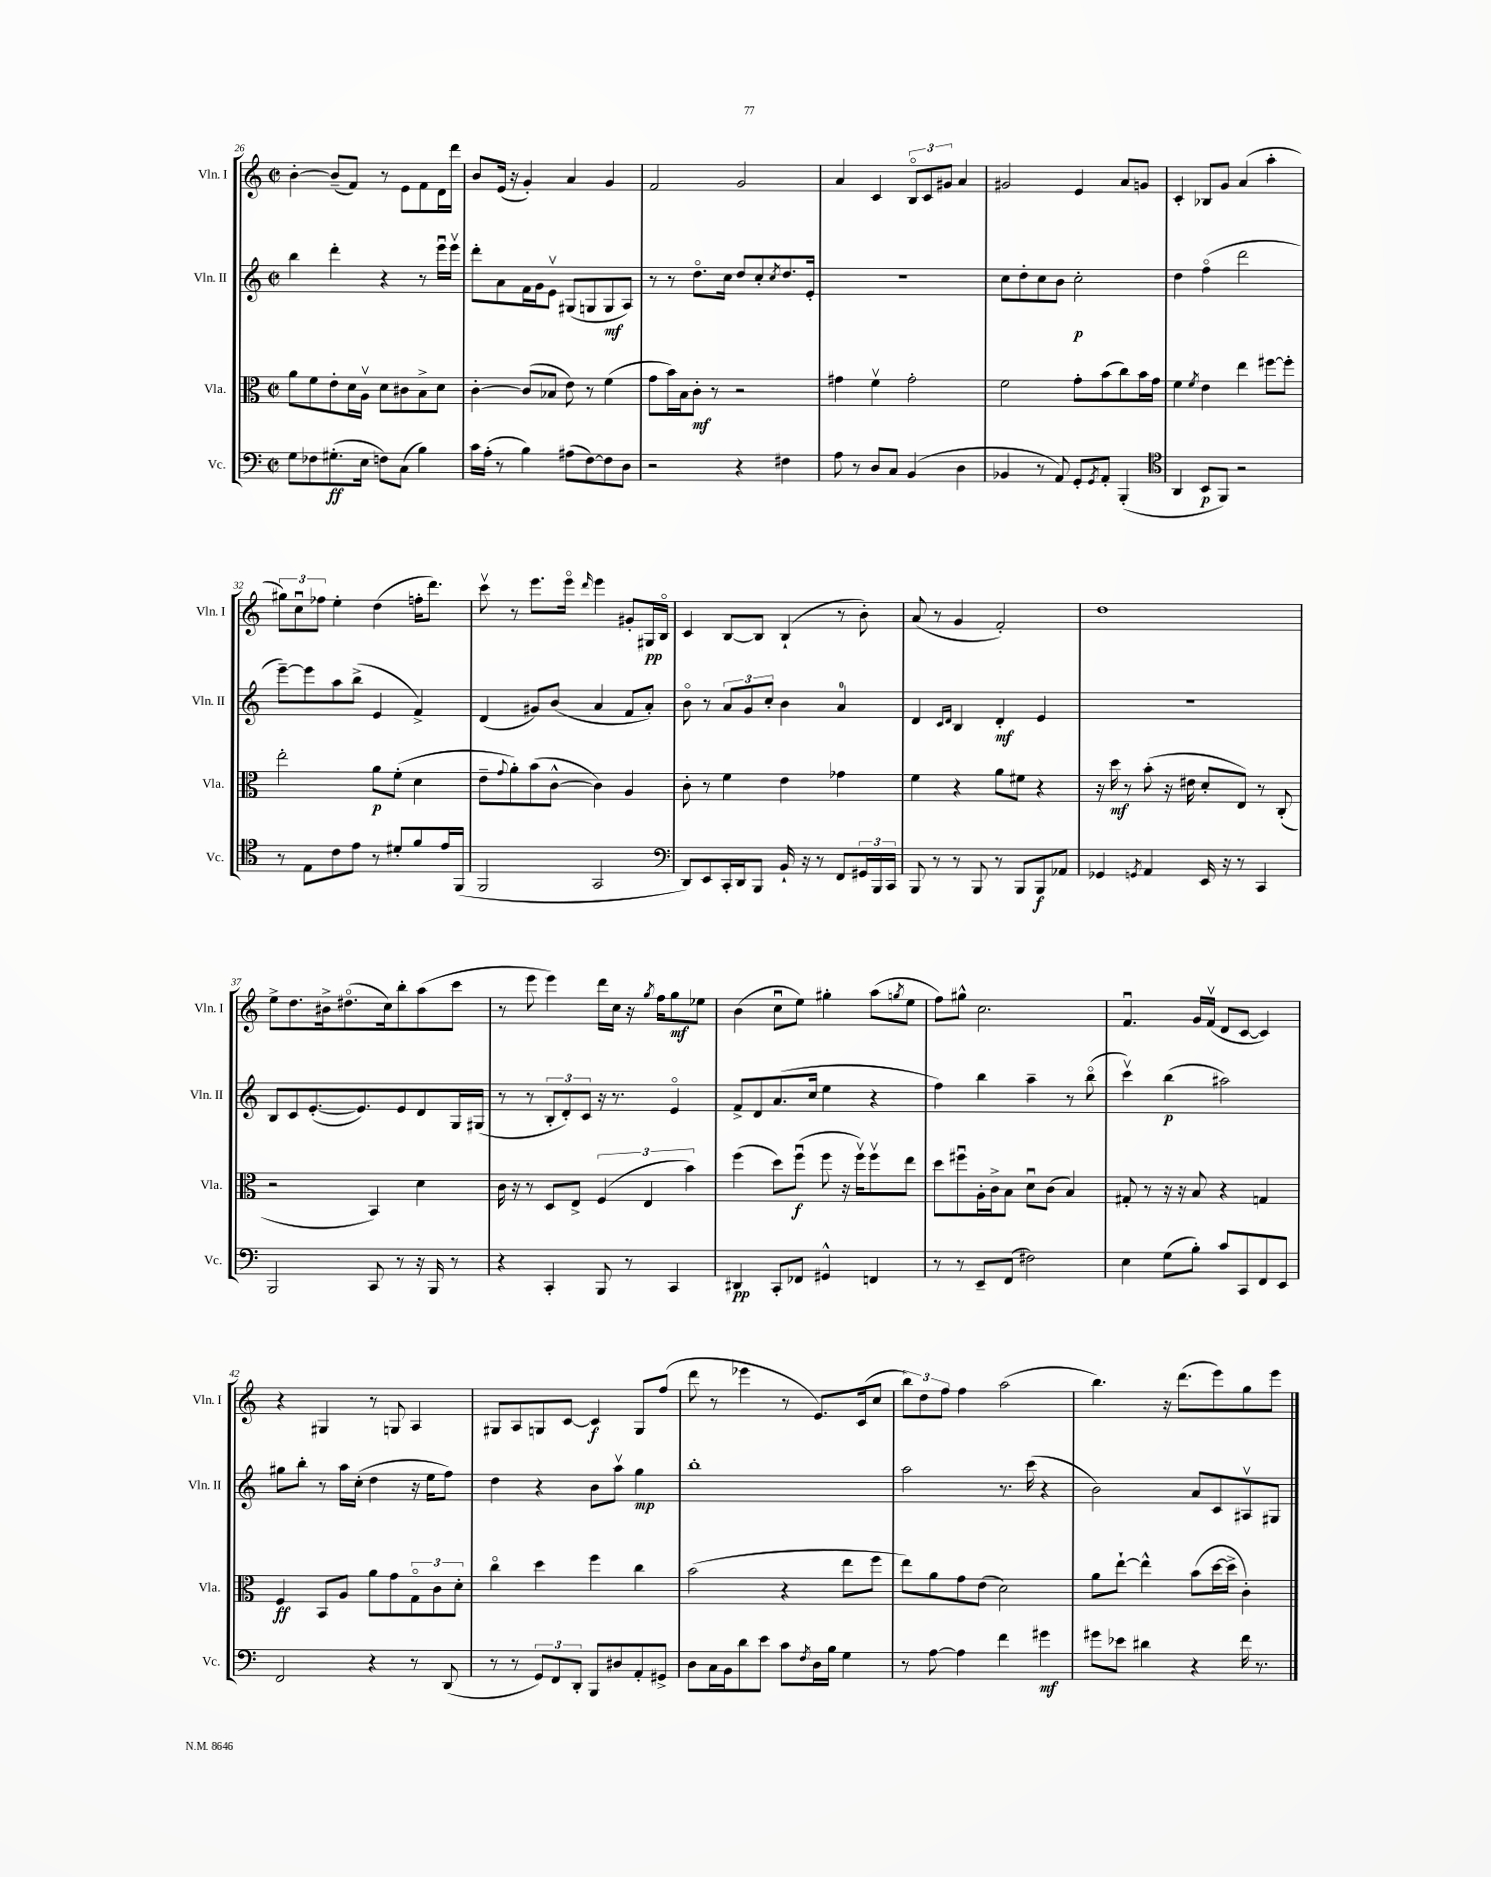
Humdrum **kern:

**kern	**kern	**kern	**kern
*staff4	*staff3	*staff2	*staff1
*clefF4	*clefC3	*clefG2	*clefG2
*k[]	*k[]	*k[]	*k[]
*M2/2	*M2/2	*M2/2	*M2/2
*met(c|)	*met(c|)	*met(c|)	*met(c|)
8G	8a	4bb	[4b'
8F-	8f	.	.
(8.G#'	8e'	4ddd'	(8b~]
.	16d	.	8f)
16E	16Av	.	.
8F)	8d	4r	8r
(8C	8c#	.	8e
4B)	8B^	8r	8f
.	8d	16eeeu	16d
.	.	16eeev	16ddd
=	=	=	=
16c	[4c'	8ddd'	8b
(16A'	.	.	.
8r	.	8a	(16e
.	.	.	16r
4B)	(8c]	16f	4g')
.	.	16g	.
.	8B-	8ev	.
(8A#	8e)	(8G#	4a
[8F)	8r	8G	.
8F]	(4f	8G	4g
8D	.	8A)	.
=	=	=	=
2r	8g	8r	2f
.	16b)	8r	.
.	16B	.	.
.	8c'	8.ddo	.
.	8r	.	.
.	.	16cc	.
4r	2r	8dd	2g
.	.	8cc'	.
.	.	8qcc	.
4F#	.	8.dd	.
.	.	16e'	.
=	=	=	=
8A	4g#	1r	4a
8r	.	.	.
8D	4fv	.	4c
8C	.	.	.
(4BB	2g#'	.	12Bo
.	.	.	12c
.	.	.	12g#
4D	.	.	4a
=	=	=	=
4BB-	2f	8cc	2g#
.	.	8dd'	.
8r	.	8cc	.
8AA)	.	8b	.
8GG'	8g'	2cc'	4e
8qGG	.	.	.
8AA'	(8b	.	.
(4BBB'	8cc)	.	8a
.	16b	.	8g
.	16g	.	.
=	=	=	=
*clefC4	*	*	*
4AA	4f	4dd	4c'
.	8qf	.	.
8BB	4e	(4ffo	8B-
8FF)	.	.	8g
2r	4ee	2ddd	(4a
.	[8ff#	.	4aa'
.	8ff#']	.	.
=	=	=	=
8r	2ee'	[8eee~)	12gg#)
.	.	.	12ccu
8E	.	8eee]	.
.	.	.	12ff-
8c	.	8aa	4ee'
8e	.	(8bb^	.
8r	8a	4e	(4dd
8d#'	(8f'	.	.
8f	4d	4f^)	16ff'
.	.	.	8.ddd)
16e	.	.	.
(16FF	.	.	.
=	=	=	=
2FF	8e~	(4d	8cccv
.	8qqg	.	.
.	8a')	.	8r
.	(8b	8g#)	8.eee
.	[8c^^	(8b	.
.	.	.	16eeeo
.	.	.	16qqddd
2GG	4c])	4a	4eee
.	4A	8f	8g#'
.	.	8a')	16G#
.	.	.	16Bo
=	=	=	=
*clefF4	*	*	*
8DD)	8c'	8bo	4c
8EE	8r	8r	.
16CC'	4f	12a	[8B
16DD	.	.	.
.	.	12g	.
8BBB	.	.	8B]
.	.	12cc'	.
16BB`	4e	4b	(4B`
16r	.	.	.
8r	.	.	.
8FF	4g-	4a	8r
24GG#	.	.	8b')
24BBB	.	.	.
24CC	.	.	.
=	=	=	=
8BBB	4f	4d	(8a
8r	.	.	8r
.	.	16qqc	.
.	.	16qqd	.
8r	4r	4B	4g
8BBB	.	.	.
8r	8a	4d'	2f')
8BBB	8f#	.	.
8BBB	4r	4e	.
8AA-	.	.	.
=	=	=	=
4GG-	16r	1r	1dd
.	16dd	.	.
.	8r	.	.
8qGG	.	.	.
4AA	(8b'	.	.
.	16r	.	.
.	16e#	.	.
16EE	8d'	.	.
16r	.	.	.
8r	8E)	.	.
4CC	8r	.	.
.	(8C'	.	.
=	=	=	=
2BBB	2r	8B	8ee^
.	.	8c	8.dd
.	.	([8.e'	.
.	.	.	16b#^
.	.	.	(8.dd#o
.	.	8.e])	.
8CC	4BB)	.	.
.	.	.	16cc)
8r	.	8e	8bb'
16r	4d	8d	(8aa
16BBB	.	.	.
8r	.	16G	8ccc
.	.	(16G#	.
=	=	=	=
4r	16c	8r	8r
.	16r	.	.
.	8r	8r	8eee
4CC'	8D	12B'	4eee)
.	.	12d')	.
.	8E^	.	.
.	.	12c	.
8BBB	(6F	16r	16ddd
.	.	8.r	16cc
8r	.	.	16r
.	6E	.	.
.	.	.	8qgg
.	.	.	16ff
4CC	.	4eo	8gg
.	6b)	.	.
.	.	.	8ee-
=	=	=	=
4DD#	(4ff	8f^	(4b
.	.	8d	.
8CC'	8dd)	(8.a	8ccu
8FF-	(8ffu	.	8ee)
.	.	16cc	.
4GG#^^	8ff	4ee	4gg#'
.	16r	.	.
.	16ffv)	.	.
4FF	8ffv	4r	(8aa
.	.	.	8qgg
.	8ee	.	8ee
=	=	=	=
8r	8dd	4ff)	8ff)
8r	8ff#u	.	8gg#^^
8EE~	16A'	4bb	2.cc
.	16c^	.	.
(8FF	8B	.	.
2F#)	8du	4aa~	.
.	(8c	.	.
.	4B)	8r	.
.	.	(8bbo	.
=	=	=	=
4E	8G#'	4cccv)	4.fu
.	8r	.	.
(8G	16r	(4bb	.
.	16r	.	.
8B')	8B	.	16g
.	.	.	(16fv
8c	4r	2aa#)	8d
8CC	.	.	[8c
8FF	4G	.	4c])
8EE	.	.	.
=	=	=	=
2FF	4F	8gg#	4r
.	.	8bb'	.
.	8BB	8r	4G#
.	8A	16aa	.
.	.	(16cc'	.
4r	8a	4dd	8r
.	8g	.	8G
8r	12Go	16r	4A
.	.	16ee	.
.	12c	.	.
(8DD	.	8ff)	.
.	12d'	.	.
=	=	=	=
8r	4cco	4dd	8G#
8r	.	.	8A
12GG)	4dd	4r	8G
12FF	.	.	.
.	.	.	[8c
12DD'	.	.	.
8BBB	4ff	8b	4c]
8D#	.	8aav	.
8AA'	4cc	4gg	8G
8GG#^	.	.	(8ff
=	=	=	=
8D	(2b	1bb'	8ddd
16C	.	.	8r
16BB	.	.	.
8d	.	.	4eee-
8e	.	.	.
8c	4r	.	8r
8qF	.	.	.
16D	.	.	8.e)
16B	.	.	.
4G	8ee	.	.
.	.	.	(16c
.	8ff	.	8cc
=	=	=	=
8r	8ee)	2aa	12bb)
.	.	.	12dd
[8A	8a	.	.
.	.	.	12ff
4A]	8g	.	4ff
.	(8e	.	.
4f	2d)	8.r	(2aa
.	.	(16ccc	.
4g#	.	4r	.
=	=	=	=
8g#	8a	2b)	4.bb)
8e-	[8ee`	.	.
4d#	4ee^^]	.	.
.	.	.	16r
.	.	.	(8.ddd
4r	(8b	8a	.
.	[16dd	8c	8eee)
.	16dd^]	.	.
16f	4c')	8A#v	8gg
8.r	.	.	.
.	.	8G#	8eee
==	==	==	==
*-	*-	*-	*-
